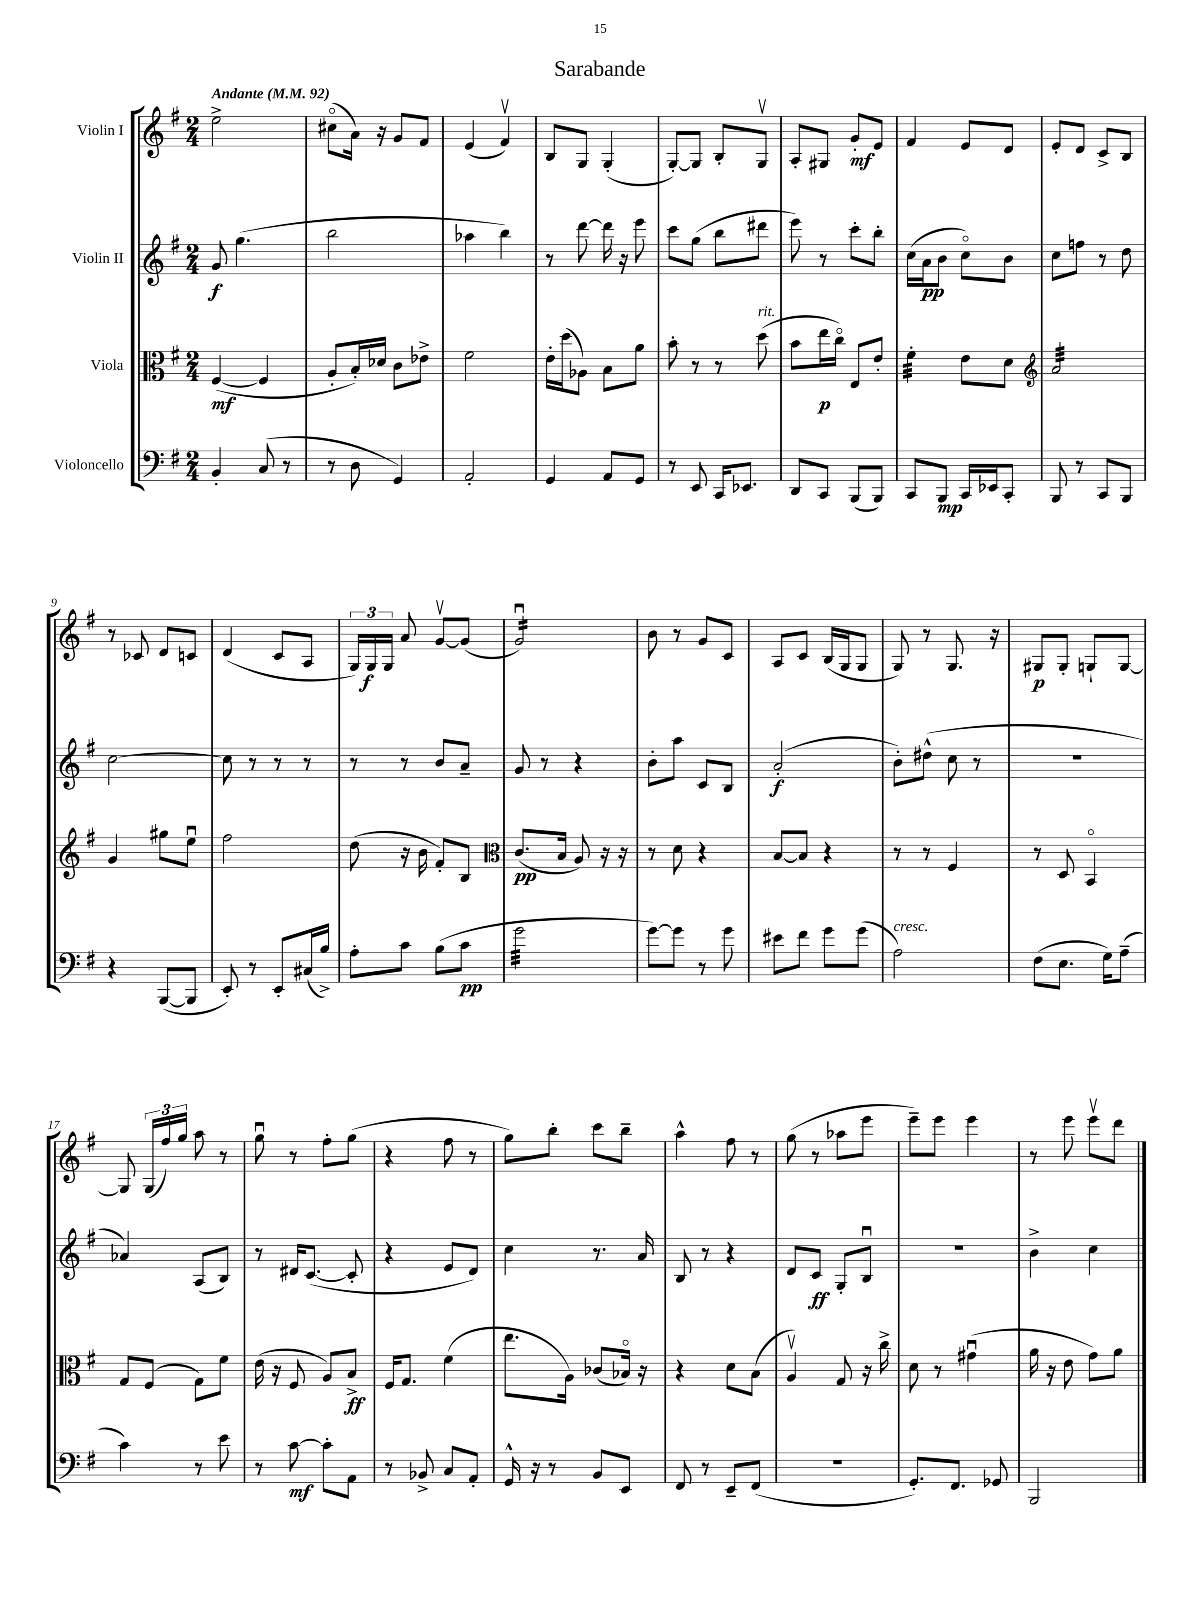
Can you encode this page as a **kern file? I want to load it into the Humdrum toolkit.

**kern	**kern	**kern	**kern
*staff4	*staff3	*staff2	*staff1
*clefF4	*clefC3	*clefG2	*clefG2
*k[f#]	*k[f#]	*k[f#]	*k[f#]
*M2/4	*M2/4	*M2/4	*M2/4
*MM92	*MM92	*MM92	*MM92
4BB'	([4F#	8g	2ee^
.	.	(4.gg	.
(8C	4F#]	.	.
8r	.	.	.
=	=	=	=
8r	8A'	2bb	(8cc#o
8D	16B')	.	16a)
.	16d-	.	16r
4GG)	8c	.	8g
.	8e-^	.	8f#
=	=	=	=
2AA'	2f#	4aa-	(4e
.	.	4bb)	4f#v)
=	=	=	=
4GG	16e'	8r	8B
.	(16dd	.	.
.	8A-)	[8ddd	8G
8AA	8B	16ddd]	(4G'
.	.	16r	.
8GG	8a	8eee	.
=	=	=	=
8r	8b'	8ccc	[8G')
8EE	8r	(8gg	8G]
16CC	8r	8bb	8B'
8.EE-	.	.	.
.	(8dd	8ddd#	8Gv
=	=	=	=
8DD	8b	8eee)	8A'
8CC	16ee	8r	8G#
.	16cco)	.	.
(8BBB	8E	8ccc'	8g'
8BBB)	8e'	8bb'	8e
=	=	=	=
8CC	4f#'	(16cc	4f#
.	.	16a	.
8BBB	.	8b	.
16CC	8e	8cco)	8e
16EE-	.	.	.
8CC'	8d	8b	8d
=	=	=	=
*	*clefG2	*	*
8BBB	2a	8cc	8e'
8r	.	8ff	8d
8CC	.	8r	8c^
8BBB	.	8dd	8B
=	=	=	=
4r	4g	[2cc	8r
.	.	.	8c-
([8BBB	8gg#	.	8d
8BBB]	8eeu	.	8c
=	=	=	=
8EE')	2ff#	8cc]	(4d
8r	.	8r	.
8EE'	.	8r	8c
(16C#	.	8r	8A
16B^)	.	.	.
=	=	=	=
8A'	(8dd	8r	24G)
.	.	.	24G
.	.	.	24G
8c	16r	8r	8a
.	16b	.	.
(8B	8f#')	8b	[8gv
8c	8B	8a~	(8g]
=	=	=	=
*	*clefC3	*	*
2g	(8.c	8g	2gu)
.	.	8r	.
.	16B	.	.
.	8A)	4r	.
.	16r	.	.
.	16r	.	.
=	=	=	=
[8g)	8r	8b'	8b
8g]	8d	8aa	8r
8r	4r	8c	8g
8g	.	8B	8c
=	=	=	=
8e#	[8B	(2a'	8A
8f#	8B]	.	8c
8g	4r	.	(16B
.	.	.	16G
(8g	.	.	8G
=	=	=	=
2A)	8r	8b')	8G)
.	8r	(8dd#^^	8r
.	4F#	8cc	8.G
.	.	8r	.
.	.	.	16r
=	=	=	=
(8F#	8r	2r	8G#
8.E	8D	.	8G#'
.	4BBo	.	8G`
16G)	.	.	.
(8A~	.	.	[8G
=	=	=	=
4c)	8G	4a-)	8G]
.	(8F#	.	(24G
.	.	.	24ff#)
.	.	.	24gg
8r	8G)	(8A	8aa
8e	8f#	8B)	8r
=	=	=	=
8r	(16e	8r	8ggu
.	16r	.	.
[8c	8F#	16d#	8r
.	.	([8.c	.
8c']	8A)	.	8ff#'
8AA	8B^	8c']	(8gg
=	=	=	=
8r	16F#	4r	4r
.	8.G	.	.
8BB-^	.	.	.
8C	(4f#	8e	8ff#
8AA'	.	8d)	8r
=	=	=	=
16GG^^	8.ee	4cc	8gg)
16r	.	.	.
8r	.	.	8bb'
.	16A)	.	.
8BB	(8c-	8.r	8ccc
8EE	16B-o)	.	8bb~
.	16r	16a	.
=	=	=	=
8FF#	4r	8B	4aa^^
8r	.	8r	.
8EE~	8d	4r	8ff#
(8FF#	(8B	.	8r
=	=	=	=
2r	4Av)	8d	(8gg
.	.	8c	8r
.	8G	8G'	8aa-
.	16r	8Bu	8eee
.	16cc^	.	.
=	=	=	=
8.GG')	8d	2r	8eee~)
.	8r	.	8eee
8.FF#	.	.	.
.	(4g#u	.	4eee
8GG-	.	.	.
=	=	=	=
2BBB	16a	4b^	8r
.	16r	.	.
.	8e	.	8eee
.	8g)	4cc	8eeev
.	8a	.	8ddd
==	==	==	==
*-	*-	*-	*-
